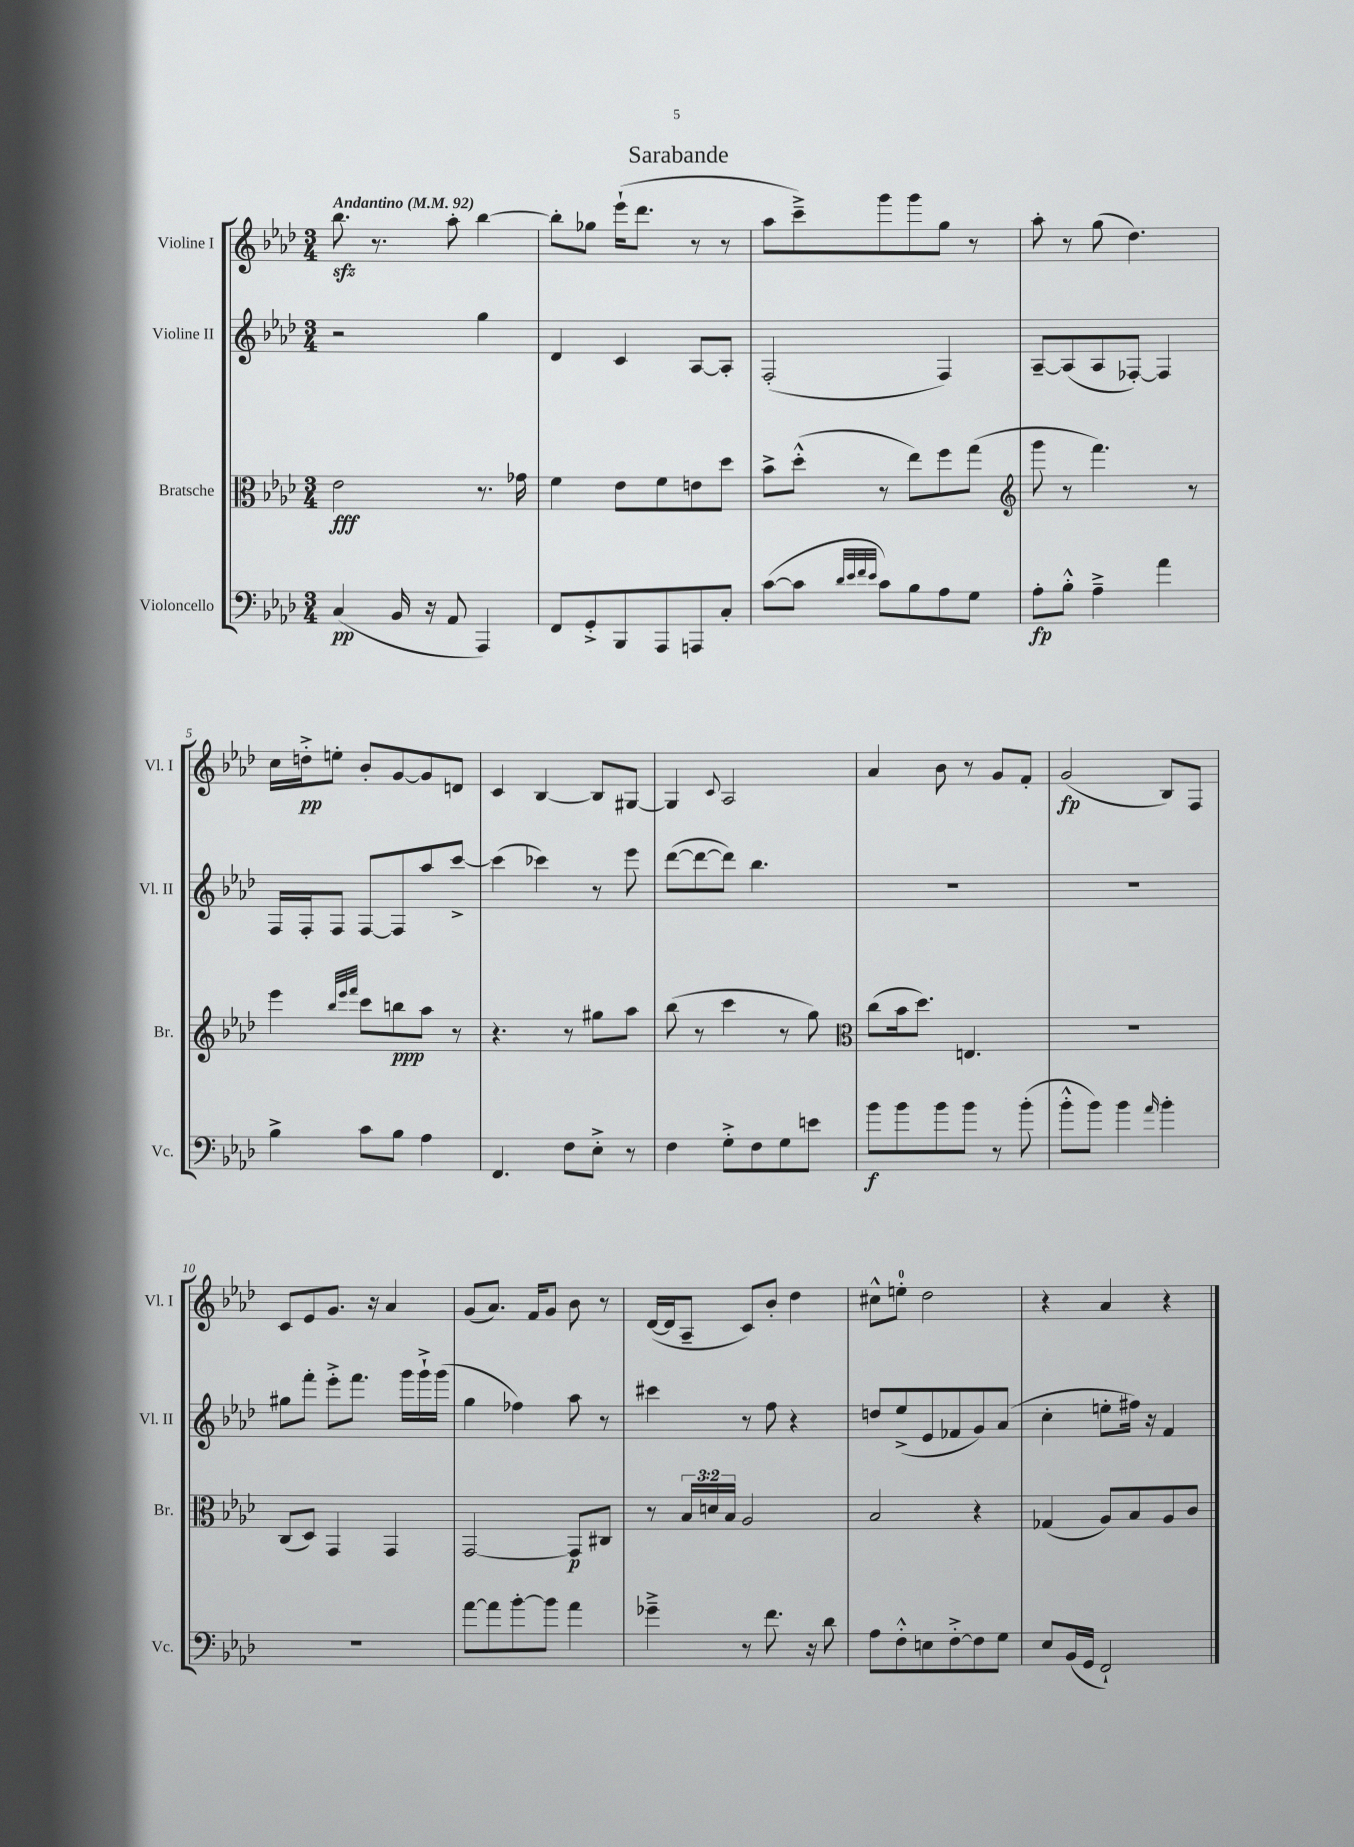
\header { title = "Sarabande" }
<<
\new StaffGroup <<
\new Staff = "s0" \with { instrumentName = "Violine I" shortInstrumentName = "Vl. I" } {
    \clef treble \key aes \major \numericTimeSignature \time 3/4 \tempo "Andantino" 4 = 92
    bes''8.\sfz r8. aes''8-. bes''4~ |
    bes''8-. ges''8 ees'''16-!( des'''8. r8 r8 |
    aes''8 c'''8--->) g'''8 g'''8 g''8 r8 |
    aes''8-. r8 g''8( des''4.) |
    c''16 d''16-.->\pp e''8-. bes'8-. g'8~ g'8 d'8 |
    c'4 bes4~ bes8 gis8~ |
    gis4 \appoggiatura { c'8 } aes2 |
    aes'4 bes'8 r8 g'8 f'8-. |
    g'2\fp( bes8) f8 |
    c'8 ees'8 g'8. r16 aes'4 |
    g'8( aes'8.) f'16 g'8 bes'8 r8 |
    des'16~( des'16 aes8-- c'8) bes'8-. des''4 |
    cis''8-^ e''8-0-. des''2 |
    r4 aes'4 r4 \bar "|." |
}
\new Staff = "s1" \with { instrumentName = "Violine II" shortInstrumentName = "Vl. II" } {
    \clef treble \key aes \major \numericTimeSignature \time 3/4
    r2 g''4 |
    des'4 c'4 aes8~ aes8-. |
    f2-.( f4) |
    aes8~-- aes8( aes8 fes8~-.) fes4 |
    f16 f16-. f8 f8~ f8 aes''8 c'''8~-> |
    c'''4( ces'''4) r8 ees'''8 |
    des'''8~( des'''8~ des'''8) bes''4. |
    R2. |
    R2. |
    gis''8 f'''8-. ees'''8-.-> f'''8. g'''16 g'''16-!-> g'''16( |
    g''4 fes''4) aes''8 r8 |
    cis'''4 r8 f''8 r4 |
    d''8 ees''8->( ees'8 fes'8 g'8) aes'8( |
    c''4-. e''8-. fis''16) r16 f'4 \bar "|." |
}
\new Staff = "s2" \with { instrumentName = "Bratsche" shortInstrumentName = "Br." } {
    \clef alto \key aes \major \numericTimeSignature \time 3/4 \override Staff.TupletNumber.text = #tuplet-number::calc-fraction-text
    ees'2\fff r8. ges'16 |
    f'4 ees'8 f'8 e'8 des''8 |
    bes'8-> des''8-.-^( r8 ees''8) f''8 g''8( |
    \clef treble g'''8 r8 f'''4.) r8 |
    ees'''4 \grace { bes''32 ees'''32 f'''32 } c'''8 b''8\ppp aes''8 r8 |
    r4. r8 gis''8 aes''8 |
    bes''8( r8 c'''4 r8 g''8) |
    \clef alto c''8( bes'16 des''8.) e4. |
    R2. |
    c8( des8) g,4 g,4 |
    g,2~ g,8\p cis8 |
    r8 \tuplet 3/2 { bes16 d'16 bes16 } aes2 |
    bes2 r4 |
    ges4( aes8) bes8 aes8 c'8 \bar "|." |
}
\new Staff = "s3" \with { instrumentName = "Violoncello" shortInstrumentName = "Vc." } {
    \clef bass \key aes \major \numericTimeSignature \time 3/4
    c4\pp( bes,16 r16 aes,8 aes,,4) |
    f,8 g,8-.-> bes,,8 aes,,8 a,,8 c8-. |
    c'8~( c'8 \grace { des'32 ees'32 f'32 ees'32 } c'8) bes8 aes8 g8 |
    aes8-.\fp bes8-.-^ aes4---> aes'4 |
    bes4-> c'8 bes8 aes4 |
    f,4. f8 ees8-.-> r8 |
    f4 g8-.-> f8 g8 e'8 |
    bes'8\f bes'8 bes'8 bes'8 r8 bes'8-.( |
    bes'8-.-^ bes'8) bes'4 \grace { aes'16 } bes'4-. |
    R2. |
    aes'8~ aes'8 bes'8~-. bes'8 aes'4 |
    ges'4---> r8 f'8. r16 des'8 |
    aes8 f8-.-^ e8 f8~-.-> f8 g8 |
    ees8 bes,16( g,16 f,2-!) \bar "|." |
}
>>
>>
